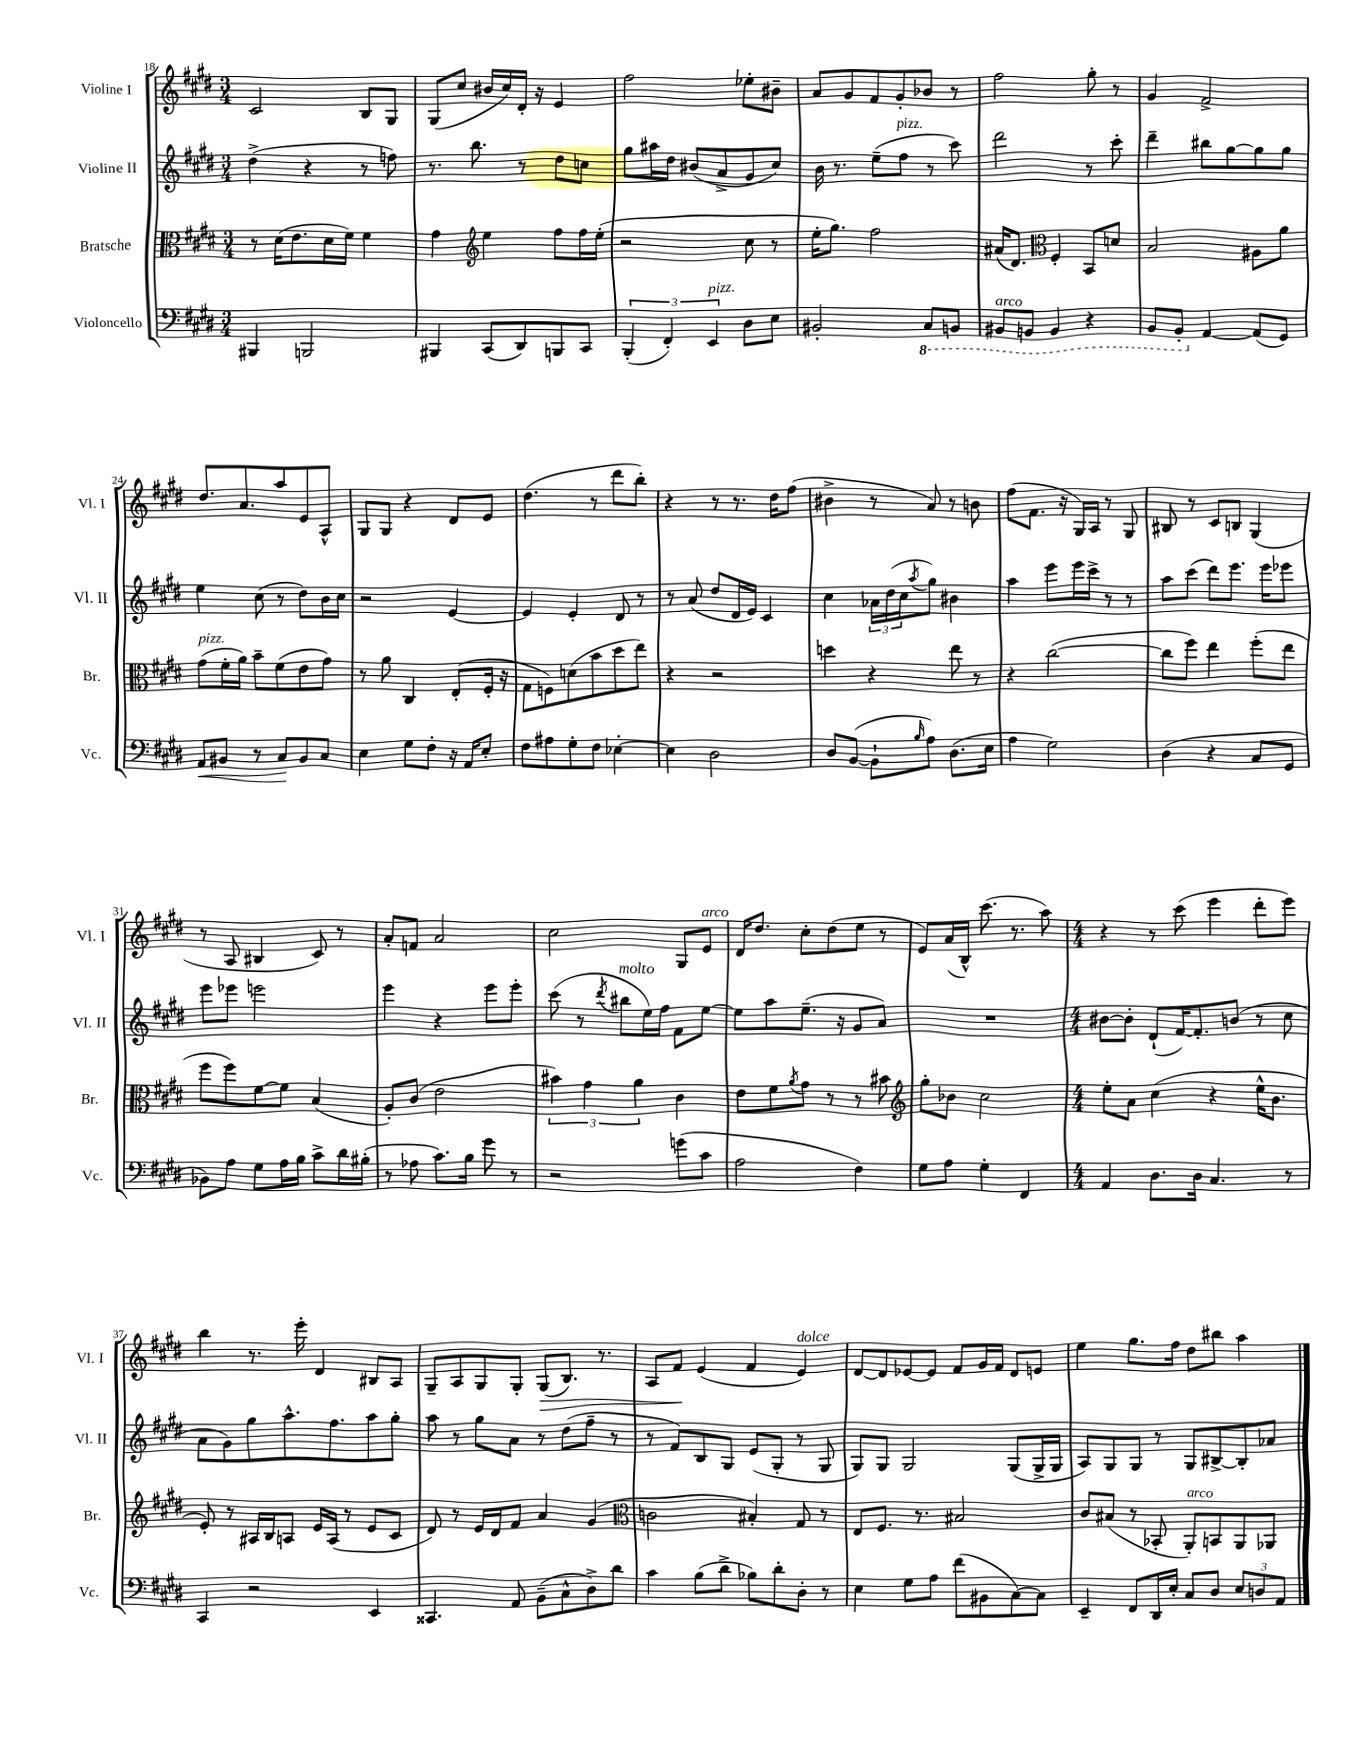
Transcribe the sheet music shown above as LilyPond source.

<<
\new StaffGroup <<
\new Staff = "s0" \with { instrumentName = "Violine I" shortInstrumentName = "Vl. I" } {
    \clef treble \key e \major \numericTimeSignature \time 3/4
    cis'2 b8 gis8 |
    gis8( cis''8 bis'16 cis''16) dis'16-. r16 e'4 |
    fis''2 ees''8-. bis'8-- |
    a'8 gis'8 fis'8 gis'8-. bes'8 r8 |
    fis''2 gis''8-. r8 |
    gis'4 fis'2-> |
    dis''8. a'8. a''8 e'8 a8-^ |
    gis8 gis8 r4 dis'8 e'8 |
    dis''4.( r8 dis'''8 b''8-.) |
    r4 r8 r8. dis''16 fis''8( |
    bis'4-> r8 a'8) r8 b'8 |
    fis''8( fis'8. r16 gis16) a16 r8 gis8 |
    bis8 r8 cis'8 b8 gis4( |
    r8 a8 bis4 cis'8) r8 |
    a'8-. f'8 a'2 |
    cis''2 gis8 e'8^\markup { \italic "arco" } |
    dis'16 dis''8. cis''8-. dis''8( e''8 r8 |
    e'8) a'16( b16-^) cis'''8.( r8. a''8) |
    \numericTimeSignature \time 4/4 r4 r8 cis'''8( e'''4 dis'''8-. e'''8) |
    b''4 r8. e'''16-. dis'4 bis8 a8 |
    gis8-- a8 gis8 gis8-. gis8\>( b8.) r8. |
    a8 fis'8\! e'4( fis'4 e'4^\markup { \italic "dolce" }) |
    dis'8~ dis'8 ees'8~ ees'8 fis'8 gis'16 fis'16 dis'8 e'8 |
    e''4 gis''8. fis''16 dis''8 bis''8 a''4 \bar "|." |
}
\new Staff = "s1" \with { instrumentName = "Violine II" shortInstrumentName = "Vl. II" } {
    \clef treble \key e \major \numericTimeSignature \time 3/4
    dis''4->( r4 r8 f''8) |
    r8. b''8. r8 dis''8 c''8 |
    gis''8 ais''16 dis''16 bis'8( a'8-> gis'8 cis''8) |
    b'16 r8. e''8--( fis''8^\markup { \italic "pizz." } r8 cis'''8) |
    dis'''2 r8 cis'''8-. |
    dis'''4-- bis''8 gis''8~ gis''8 gis''8 |
    e''4 cis''8( r8 dis''8) b'16 cis''16 |
    r2 e'4~ |
    e'4 e'4-. dis'8 r8 |
    r8 a'8( dis''8 dis'16 e'16) cis'4 |
    cis''4 \tuplet 3/2 { aes'16 dis''16( cis''16 } \acciaccatura { a''8 } gis''8) bis'4 |
    a''4 e'''8 e'''16 cis'''16-> r8 r8 |
    a''8 cis'''8( dis'''8) e'''8. e'''16 ees'''8 |
    e'''8 ees'''8 e'''2 |
    e'''4 r4 e'''8 e'''8-. |
    cis'''8( r8 \acciaccatura { dis'''8 } bis''8^\markup { \italic "molto" } e''16) fis''16 fis'8 e''8~ |
    e''8 a''8 e''8.--( r16 gis'8 a'8) |
    R2. |
    \numericTimeSignature \time 4/4 bis'8~ bis'8-. dis'8-!( fis'16~) fis'8.-. b'8( r8 cis''8 |
    a'8 gis'8) gis''8 a''8.-^ fis''8. a''8 gis''8-. |
    a''8 r8 gis''8 a'8 r8 dis''8( fis''8-- r8 |
    r8 fis'8) b8 gis8 e'8( gis8-. r8 gis8 |
    gis8) gis8 gis2 gis8( gis16-> gis16 |
    a8) gis8 gis8 r8 gis8 bis8~-> bis8-. aes'8 \bar "|." |
}
\new Staff = "s2" \with { instrumentName = "Bratsche" shortInstrumentName = "Br." } {
    \clef alto \key e \major \numericTimeSignature \time 3/4
    r8 dis'16( e'8. dis'16 fis'16) fis'4 |
    gis'4 \clef treble e''4 fis''8 fis''16 e''16-.( |
    r2 cis''8 r8 |
    e''16-. gis''8.) fis''2 |
    ais'16( dis'8.) \clef alto fis4-. b,8 d'8 |
    b2 ais8 a'8 |
    gis'8^\markup { \italic "pizz." }( fis'16-. a'16) b'8-- fis'8( e'8 gis'8) |
    r8 a'8 cis4 e8-.( fis16-. r16 |
    gis8 f8) d'8( b'8 dis''8 e''8) |
    r4 r2 |
    d''4 r4 e''8 r8 |
    r4 cis''2~( |
    cis''8 fis''8) e''4 fis''8-.( e''8 |
    fis''8 fis''8) fis'8~ fis'8 b4( |
    a8-.) cis'8( e'2 |
    \tuplet 3/2 { bis'4) gis'4 a'4 } cis'4 |
    e'8 fis'8 \acciaccatura { a'8 } gis'8 r8 r8 bis'8 |
    \clef treble gis''8-. bes'8 cis''2 |
    \numericTimeSignature \time 4/4 e''8-. a'8 cis''4( r4 e''16-^ b'8. |
    e'8-.) r8 ais16 b16 a8 e'16 a16( r8 e'8 cis'8 |
    dis'8) r8 e'16 dis'16 fis'8 a'4 gis'4( |
    \clef alto c'2 bis4-.) gis8 r8 |
    e8 fis8. r8. bis2 |
    cis'8 bis8( r8 bes,8-. a,8-.^\markup { \italic "arco" }) b,8 a,8 aes,8 \bar "|." |
}
\new Staff = "s3" \with { instrumentName = "Violoncello" shortInstrumentName = "Vc." } {
    \clef bass \key e \major \numericTimeSignature \time 3/4
    bis,,4 b,,2 |
    bis,,4 cis,8( dis,8) b,,8 cis,8 |
    \tuplet 3/2 { b,,4-.( fis,4-.) e,4^\markup { \italic "pizz." } } dis8 e8 |
    bis,2-. \ottava #-1 cis,8 b,,!8 |
    bis,,8^\markup { \italic "arco" } b,,8 b,,4 r4 |
    b,,8 b,,8-. \ottava #0 a,4~ a,8( gis,8) |
    a,8\< bis,8 r8 cis8\! bis,8 cis8 |
    e4 gis8 fis8-. r16 a,16 e8-. |
    fis8 ais8 gis8-. fis8 ees4~-. |
    ees4 dis2 |
    dis8 b,8~( b,8-! \grace { b16 } a8) dis8.( e16 |
    a4 gis2) |
    dis4( r4 cis8 gis,8 |
    bes,8) a8 gis8 a16 b16 cis'8-> dis'16 bis16-.( |
    r8 aes8 cis'8.) b16 gis'8 r8 |
    r2 g'8( cis'8 |
    a2 fis4) |
    gis8 a8 gis4-. fis,4 |
    \numericTimeSignature \time 4/4 a,4 dis8. dis16 cis4. r8 |
    cis,4 r2 e,4 |
    cisis,4. a,8 b,8--( cis8-^ dis8->) dis'8 |
    cis'4 b8( dis'8-> bes8) dis'8-. dis8-. r8 |
    e4 gis8 a8 fis'8( bis,8 cis8~) cis8 |
    e,4-- fis,8 dis,16 e16-. cis8 dis8 \tuplet 3/2 { e8 d8 a,8 } \bar "|." |
}
>>
>>
\layout { \context { \Score currentBarNumber = #18 } }
